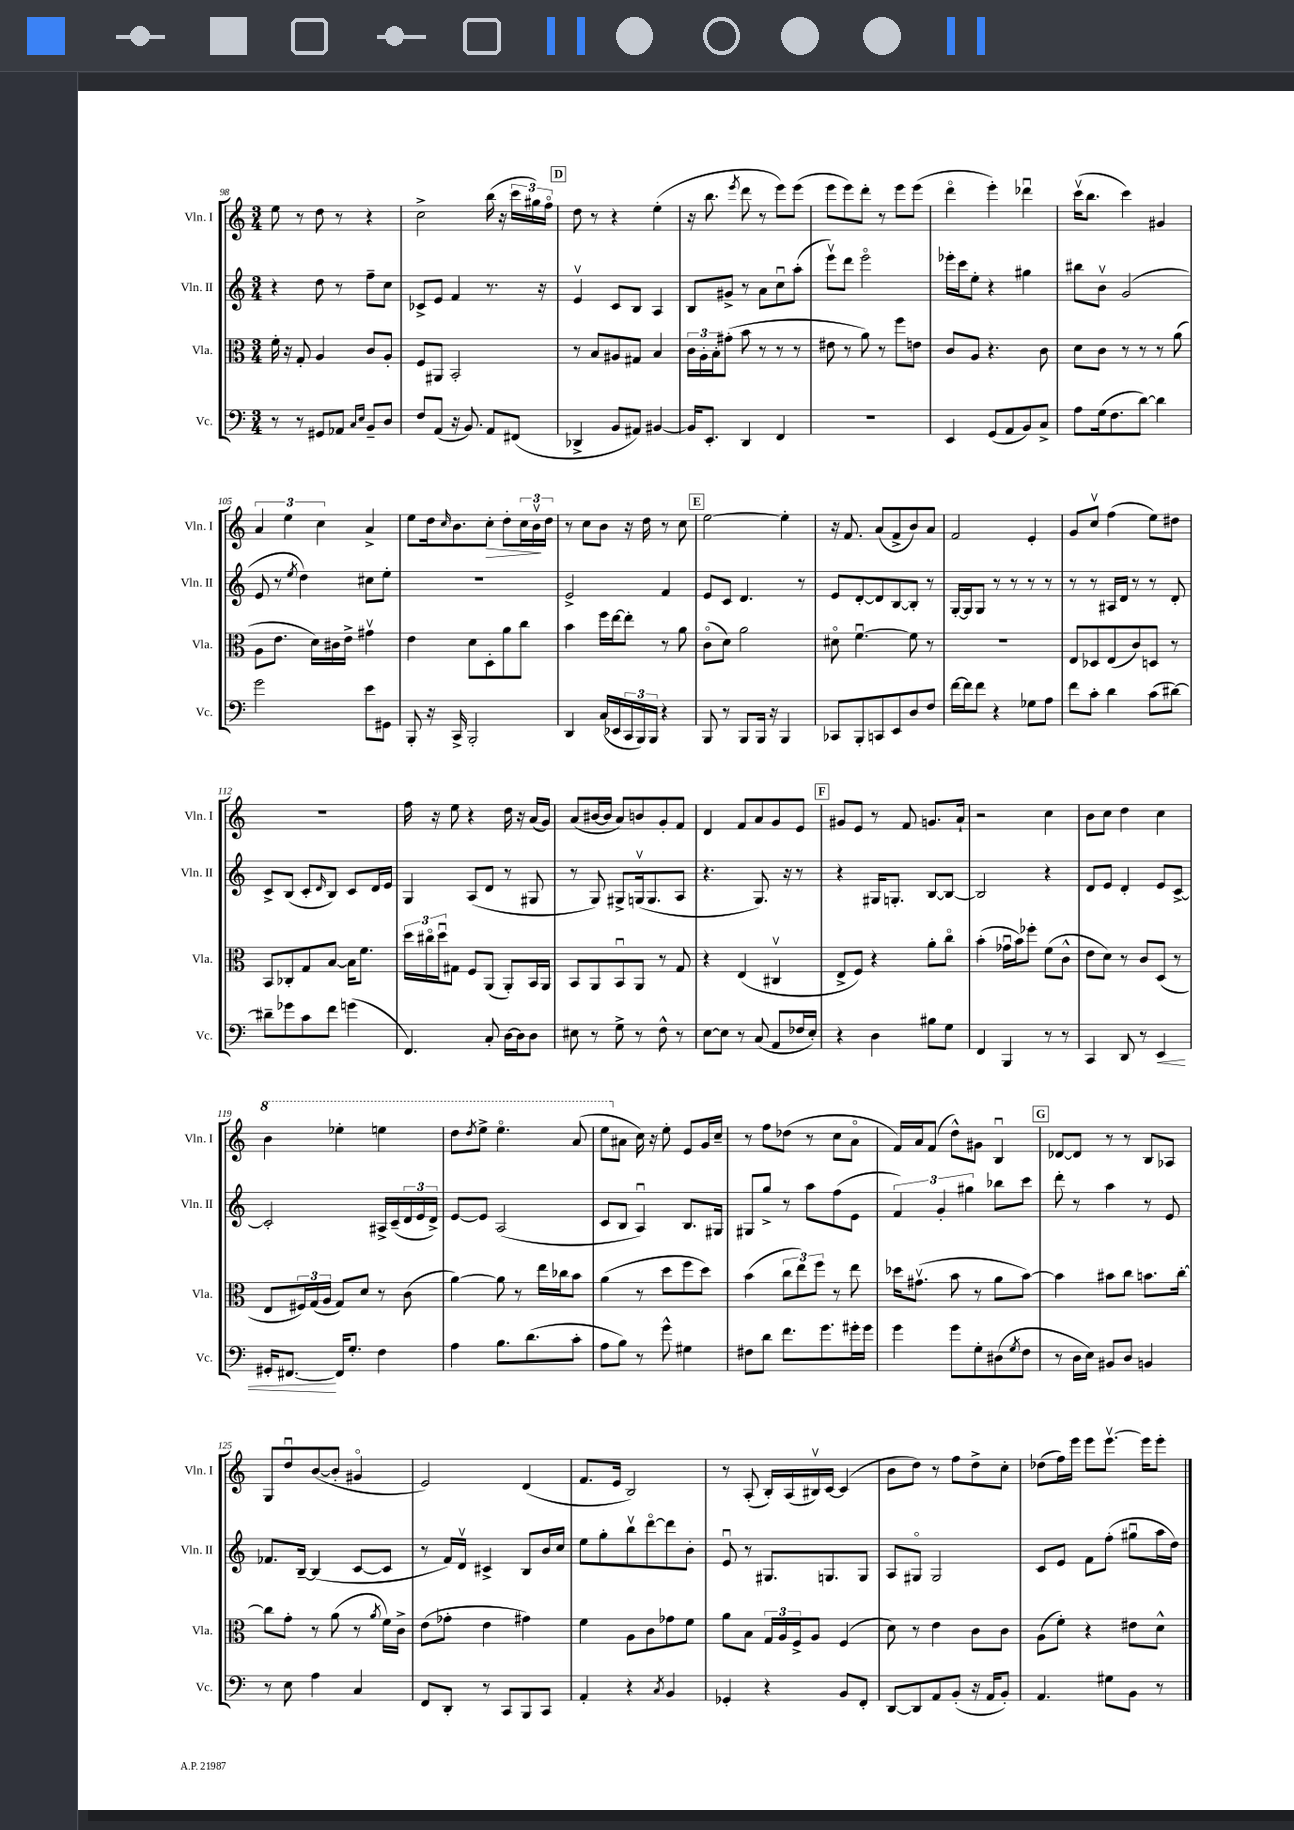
<<
\new StaffGroup <<
\new Staff = "s0" \with { instrumentName = "Vln. I" shortInstrumentName = "Vln. I" } {
    \clef treble \key c \major \numericTimeSignature \time 3/4
    e''8 r8 d''8 r8 r4 |
    c''2-> b''16( r16 \tuplet 3/2 { c'''16 gis''16) f''16\flageolet } |
    \mark \markup { \box "D" } d''8 r8 r4 e''4-.( |
    r16 b''8. \acciaccatura { e'''8 } d'''8 r8 e'''8) e'''8( |
    e'''8 e'''8) d'''8-. r8 e'''8 e'''8( |
    d'''4\flageolet e'''4-.) des'''4\downbow |
    c'''16\upbow( b''8. c'''4) gis'4 |
    \tuplet 3/2 { a'4 e''4 c''4 } a'4-> |
    e''8 d''16 \grace { c''16 } b'8. c''8-.\> d''8-. \tuplet 3/2 { c''16 b'16\upbow\! d''16 } |
    r8 c''8 b'8 r16 d''16 r8 c''8 |
    \mark \markup { \box "E" } e''2~ e''4-. |
    r16 f'8. a'8( f'8-> b'8) a'8 |
    f'2 e'4-. |
    g'8 c''8\upbow f''4( e''8) dis''8 |
    R2. |
    f''16 r16 e''8 r4 d''16 r16 a'16( g'16) |
    a'8( bis'16~ bis'16 a'8) b'8 g'8-. f'8 |
    d'4 f'8 a'8 g'8 e'8 |
    \mark \markup { \box "F" } gis'8 e'8 r8 f'8 g'8. a'16-! |
    r2 c''4 |
    b'8 c''8 d''4 c''4 |
    \ottava #1 b''4 ees'''4-. e'''4 |
    d'''8 \acciaccatura { d'''8 } e'''8-> e'''4.\flageolet a''8( |
    e'''8 \ottava #0 ais'8 c''16) r16 e''8-. e'8 g'16 c''16-- |
    r8 f''8 des''8( r8 c''8 a'8\flageolet |
    f'16) a'16 f'8( d''8-^) gis'8 b4\downbow |
    \mark \markup { \box "G" } des'8~ des'8 r8 r8 b8 aes8 |
    g8 d''8\downbow b'8~( b'8-. gis'4\flageolet |
    e'2) d'4( |
    f'8. e'16 b2) |
    r8 a8-.( b16-.) a16( bis16\upbow) c'16~ c'4( |
    b'8 d''8) r8 f''8 d''8-> c''8-. |
    des''8( f''16) e'''16 e'''8 e'''8.~\upbow e'''16 e'''8-. \bar "|." |
}
\new Staff = "s1" \with { instrumentName = "Vln. II" shortInstrumentName = "Vln. II" } {
    \clef treble \key c \major \numericTimeSignature \time 3/4
    r4 d''8 r8 f''8-- c''8 |
    ces'8-> e'8 f'4 r8. r16 |
    \mark \markup { \box "D" } e'4\upbow c'8 b8 a4 |
    b8 gis'8-> r8 a'8 c''8\downbow a''8-.( |
    e'''8\upbow) d'''8 e'''2\flageolet |
    ees'''16-. c'''16 e''8-. r4 gis''4 |
    bis''8 b'8\upbow g'2( |
    e'8 r8 \acciaccatura { e''8 } d''4) cis''8 e''8-. |
    R2. |
    e'2-> f'4 |
    \mark \markup { \box "E" } e'8 c'8 d'4. r8 |
    e'8 d'8~-. d'8 b8~ b8-. r8 |
    g16~-. g16 g8 r8 r8 r8 r8 |
    r8 r8 ais16 d'16 r8 r8 d'8-. |
    c'8-> b8( c'8-. \grace { d'16 } b8) c'8 d'16 e'16 |
    g4 a8( d'8 r8 gis8 |
    r8 g8) gis8-> g16\upbow( g8. a8 |
    r4. g8.) r16 r8 |
    \mark \markup { \box "F" } r4 gis16 g8.-. b8~ b8~ |
    b2 r4 |
    d'8 e'8 d'4-. e'8 c'8~-> |
    c'2-. ais16-> c'16--( \tuplet 3/2 { d'16 e'16 d'16->) } |
    e'8~ e'8 a2( |
    c'8 b8 a4\downbow) b8. gis16 |
    gis8 g''8-> r8 a''8 f''8( e'8 |
    \tuplet 3/2 { f'4) g'4-. gis''4 } bes''8 c'''8 |
    \mark \markup { \box "G" } d'''8-. r8 a''4 r8 e'8 |
    fes'8. b16~-- b4( c'8~ c'8 |
    r8 f'16) d'16\upbow cis'4-> b8 b'16 c''16 |
    e''8 g''8-. b''8\upbow d'''8~\flageolet d'''8 b'8-. |
    e'8\downbow r8 gis8. g8. g8 |
    a8 gis8\flageolet gis2 |
    c'8 e'8 f'8 f''8-.( gis''8\downbow a''16 d''16) \bar "|." |
}
\new Staff = "s2" \with { instrumentName = "Vla." shortInstrumentName = "Vla." } {
    \clef alto \key c \major \numericTimeSignature \time 3/4
    f'16-. r16 g8-. a4 c'8 a8-. |
    f8 ais,8 b,2-. |
    \mark \markup { \box "D" } r8 b8 ais8 gis8 b4 |
    \tuplet 3/2 { c'16 a16-. b16-. } gis'8-.( b'8 r8 r8 r8 |
    eis'8 r8 a'8) r8 f''8 e'8 |
    c'8 a8 r4. c'8 |
    d'8 c'8 r8 r8 r8 a'8( |
    a8 e'8. d'16) cis'16 e'16-> gis'4\upbow |
    e'4 d'8 d8-. a'8 c''8 |
    b'4 f''16 e''16~ e''8-. r8 a'8 |
    \mark \markup { \box "E" } c'8\flageolet( d'8) a'2 |
    dis'8\flageolet f'4.~\downbow f'8 r8 |
    R2. |
    e8 des8 e8( c'8) d8 r8 |
    b,8 ces8-. g8 b8~ b16 f'8. |
    \tuplet 3/2 { d''16 cis''16\flageolet d''16\downbow } gis8 f8 a,8( a,8-.) b,16 a,16 |
    b,8 a,8 b,8\downbow a,8 r8 g8 |
    r4 e4( cis4\upbow |
    \mark \markup { \box "F" } e8-> f8) r4 a'8-. c''8\flageolet |
    b'4-.( ges'16\downbow b'16) fes''8-. f'8( c'8-^ |
    e'8 d'8) r8 c'8 d8( r8 |
    e8 \tuplet 3/2 { fis16) g16( a16 } g8) d'8 r8 c'8( |
    a'4~) a'8 r8 e''16 ces''16 b'8 |
    a'4( r8 d''8 f''8 d''8) |
    b'4( \tuplet 3/2 { c''8 e''8) f''8 } r8 e''8 |
    des''16 gis'8.\upbow( b'8 r8 a'8 b'8~) |
    \mark \markup { \box "G" } b'4 bis'8 c''8 b'8. c''16~-. |
    c''8 g'8-. r8 a'8( r8 \acciaccatura { a'8 } f'16) c'16-> |
    e'8( ges'8-. e'4 gis'4) |
    f'4 a8 c'8 ges'8 f'8 |
    a'8 b8 \tuplet 3/2 { g16 a16 f16-> } a8 f4( |
    d'8) r8 e'4 c'8 c'8 |
    a8( f'8-.) r4 eis'8 d'8-^ \bar "|." |
}
\new Staff = "s3" \with { instrumentName = "Vc." shortInstrumentName = "Vc." } {
    \clef bass \key c \major \numericTimeSignature \time 3/4
    r8 r8 gis,8 aes,8 \grace { c16 e16 } b,8-- d8 |
    f8 a,8( r16 b,8.) a,8 fis,8( |
    \mark \markup { \box "D" } des,4-> b,8 ais,8) bis,4~ |
    bis,16 e,8.-. d,4 f,4 |
    R2. |
    e,4 g,8( a,8 b,8) c8-> |
    a8 g16( f8. d'8~) d'4 |
    g'2 e'8 gis,8 |
    b,,8-. r16 c,16-> b,,2-. |
    d,4 c16( ees,16 \tuplet 3/2 { c,16 b,,16) b,,16 } r4 |
    \mark \markup { \box "E" } b,,8 r8 b,,8 b,,16 r16 b,,4 |
    ces,8 b,,8-. c,8 e,8 d8 f8 |
    f'16~ f'16 f'8 r4 ges8 a8 |
    f'8 c'8-. d'4 c'8( dis'8~) |
    dis'8-- ges'8 c'8 f'8 g'4( |
    f,4.) c8-. d16~ d16 d8 |
    eis8 r8 g8-> r8 f8-^ r8 |
    e8~ e8 r8 c8( a,8 fes16 e16-.) |
    \mark \markup { \box "F" } r4 d4 bis8 g8 |
    f,4 b,,4 r8 r8 |
    c,4 d,8 r8 e,4\< |
    gis,16-. fis,8.~\! fis,16 g8.-. f4 |
    a4 b8. d'8.( c'8-. |
    a8 b8) r8 g'8-^ gis4 |
    fis8 d'8 f'8. g'8. gis'16-. gis'16 |
    g'4 g'8 g8-. dis8( \acciaccatura { g8 } f8 |
    \mark \markup { \box "G" } r8 d16 e16) bis,8 d8 b,4 |
    r8 e8 a4 c4 |
    f,8 d,8-. r8 c,8 b,,8 c,8 |
    a,4-. r4 \acciaccatura { c8 } b,4 |
    ges,4-. r4 b,8 f,8-. |
    d,8~ d,8 a,8 b,8-.( r16 a,16 b,8-.) |
    a,4. gis8 b,8 r8 \bar "|." |
}
>>
>>
\layout { \context { \Score currentBarNumber = #98 } }
